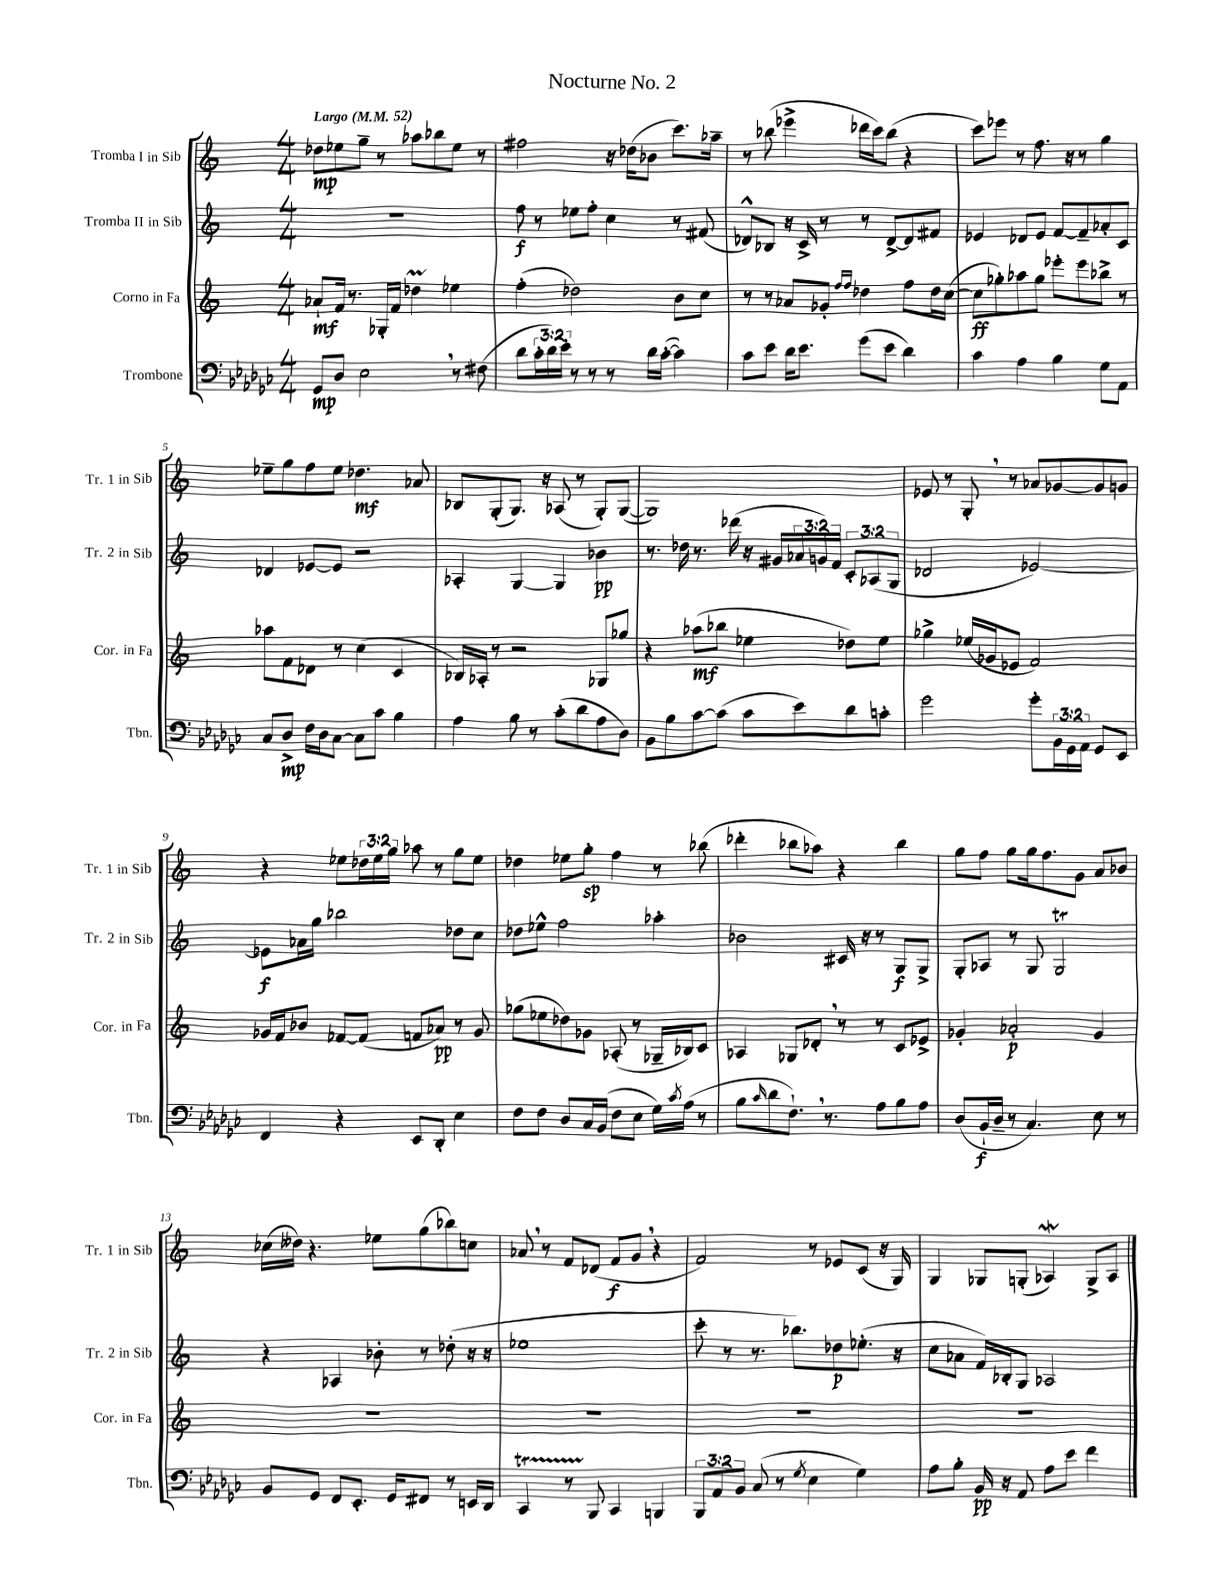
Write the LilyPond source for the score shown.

\header { title = "Nocturne No. 2" }
<<
\new StaffGroup <<
\new Staff = "s0" \with { instrumentName = "Tromba I in Sib" shortInstrumentName = "Tr. 1 in Sib" } {
    \clef treble \key c \major \numericTimeSignature \time 4/4 \override Staff.TupletNumber.text = #tuplet-number::calc-fraction-text \tempo "Largo" 4 = 52
    des''8\mp ees''8 g''8-- r8 aes''8 bes''8 ees''8 r8 |
    fis''2 r16 des''16( bes'8 c'''8.) aes''16-- |
    r8 bes''8( ees'''4-> des'''16 c'''16) bes''8( r4 |
    c'''8) ees'''8 r8 f''8. r16 r8 g''4 |
    ees''8-- g''8 f''8 ees''8 des''4.\mf aes'8 |
    bes8 g8-.( g8.) r16 aes8( r8 g8-.) g8~( |
    g1) |
    ees'8 r8 g8-. \breathe r8 aes'8 ges'8~ ges'8 g'8 |
    r4 ees''8 \tuplet 3/2 { des''16 ees''16 g''16 } aes''8 r8 g''8 ees''8 |
    des''4 ees''8 g''8-.\sp f''4 r8 bes''8( |
    des'''4-. bes''8 aes''8) r4 bes''4 |
    g''8 f''8 g''8 g''16 f''8. g'8 a'8 bes'8 |
    ces''16( deses''16) r4. ees''8 g''8( bes''8) c''8 |
    aes'8 \breathe r8 f'8 des'8( f'8\f g'8 \breathe r4 |
    f'2) r8 ees'8 c'8( r16 g16) |
    g4 ges8 g8-.( aes4\mordent) g8-> aes8 \bar "|." |
}
\new Staff = "s1" \with { instrumentName = "Tromba II in Sib" shortInstrumentName = "Tr. 2 in Sib" } {
    \clef treble \key c \major \numericTimeSignature \time 4/4 \override Staff.TupletNumber.text = #tuplet-number::calc-fraction-text
    R1 |
    f''8\f r8 ees''8 f''8-. c''4 r8 fis'8( |
    des'8-^) bes8 r16 c'16-> r8 r8 des'8~-> des'8 fis'8 |
    ees'4 des'8 ees'8 f'8~ f'8-- aes'8-. c'8 |
    des'4 ees'8~ ees'8 r2 |
    aes4-. g4~ g4 bes'4\pp |
    r8. des''16 r8. des'''16( r16 gis'16 \tuplet 3/2 { aes'16 g'16) f'16 } \tuplet 3/2 { c'8-. aes8( g8 } |
    des'2 ees'2~) |
    ees'8\f aes'16 g''16 bes''2 des''8 c''8 |
    des''8 ees''8-^ f''2 aes''4-. |
    bes'2 cis'16 r16 r8 g8\f g8-> |
    g8-. aes8 r8 g8 g2\trill |
    r4 aes4 bes'8-. r8 des''8-.( r16 r16 |
    ees''1 |
    c'''8-. r8 r8. bes''8.) des''8\p ees''8.-.( r16 |
    c''8 aes'8 f'16) bes16-. g8 aes2 \bar "|." |
}
\new Staff = "s2" \with { instrumentName = "Corno in Fa" shortInstrumentName = "Cor. in Fa" } {
    \clef treble \key c \major \numericTimeSignature \time 4/4
    aes'8-!\mf f'16 r8. ges16-. f'16 des''4\prall ees''4 |
    f''4-.( des''2) b'8 c''8 |
    r8 r8 aes'8 ges'8-. \grace { f''16 f''16 } des''4 f''8 des''16 c''16~( |
    c''8\ff ges''8-.) aes''8 ges''8 ees'''8-. ees'''8 bes''8-> r8 |
    aes''8 f'8 des'8 r8 c''4( c'4 |
    bes16) aes16-. r8 r2 ges8 ges''8 |
    r4 aes''8\mf( bes''8 ees''4 des''8) ees''8 |
    ges''4-> ees''16( ges'16 ees'8 f'2) |
    ges'16 f'16 bes'8 fes'8~ fes'8( f'8 aes'8\pp) r8 ges'8 |
    ges''8( ees''8 des''8) ges'8 aes8-.( r8 ges16-- bes16) c'8 |
    aes4 ges8 des'8-. \breathe r8 r8 c'8 ees'8-> |
    ges'4-. aes'2-.\p ges'4 |
    R1 |
    R1 |
    R1 |
    R1 \bar "|." |
}
\new Staff = "s3" \with { instrumentName = "Trombone" shortInstrumentName = "Tbn." } {
    \clef bass \key ges \major \numericTimeSignature \time 4/4 \override Staff.TupletNumber.text = #tuplet-number::calc-fraction-text
    ges,8\mp des8 ees2 \breathe r8 fis8( |
    des'8 \tuplet 3/2 { ces'16-. des'16) ees'16-. } r8 r8 r8 des'16 ces'16~-.( ces'4) |
    ces'8 ees'8 des'16 ees'8. ges'8( ees'8 des'4) |
    ces'4 aes4 bes4 ges8 aes,8 |
    ces8 des8->\mp f16 des16 ces8~ ces8 ces'8 bes4 |
    aes4 bes8 r8 ces'8-.( des'8 aes8 des8) |
    bes,8 bes8 ces'8~ ces'8( ces'8 ees'8) des'8 c'8-. |
    ges'2 ges'8-. \tuplet 3/2 { bes,16 ges,16 aes,16 } ges,8 ees,8 |
    f,4 r4 ees,8 des,8-. ees4 |
    f8 f8 des8 ces16 bes,16( f8 ees8 ges16) \acciaccatura { ces'8 } aes16( r8 |
    bes8 \grace { ces'16 } des'8 f8.-!) \breathe r8. aes8 bes8 aes8 |
    des8( bes,16-!\f des16-- r8 ces4.) ees8 r8 |
    bes,8 ges,8 f,8 ees,8.-. ges,16 fis,8 r8 e,16 des,16 |
    ces,4\startTrillSpan r8 bes,,8\stopTrillSpan ces,4 b,,4 |
    \tuplet 3/2 { bes,,8 aes,8 bes,8 } ces8( r8 \acciaccatura { ges8 } ees4 ges4) |
    aes8 bes8-. bes,16\pp r16 aes,8 aes8 ees'8 f'4 \bar "|." |
}
>>
>>
